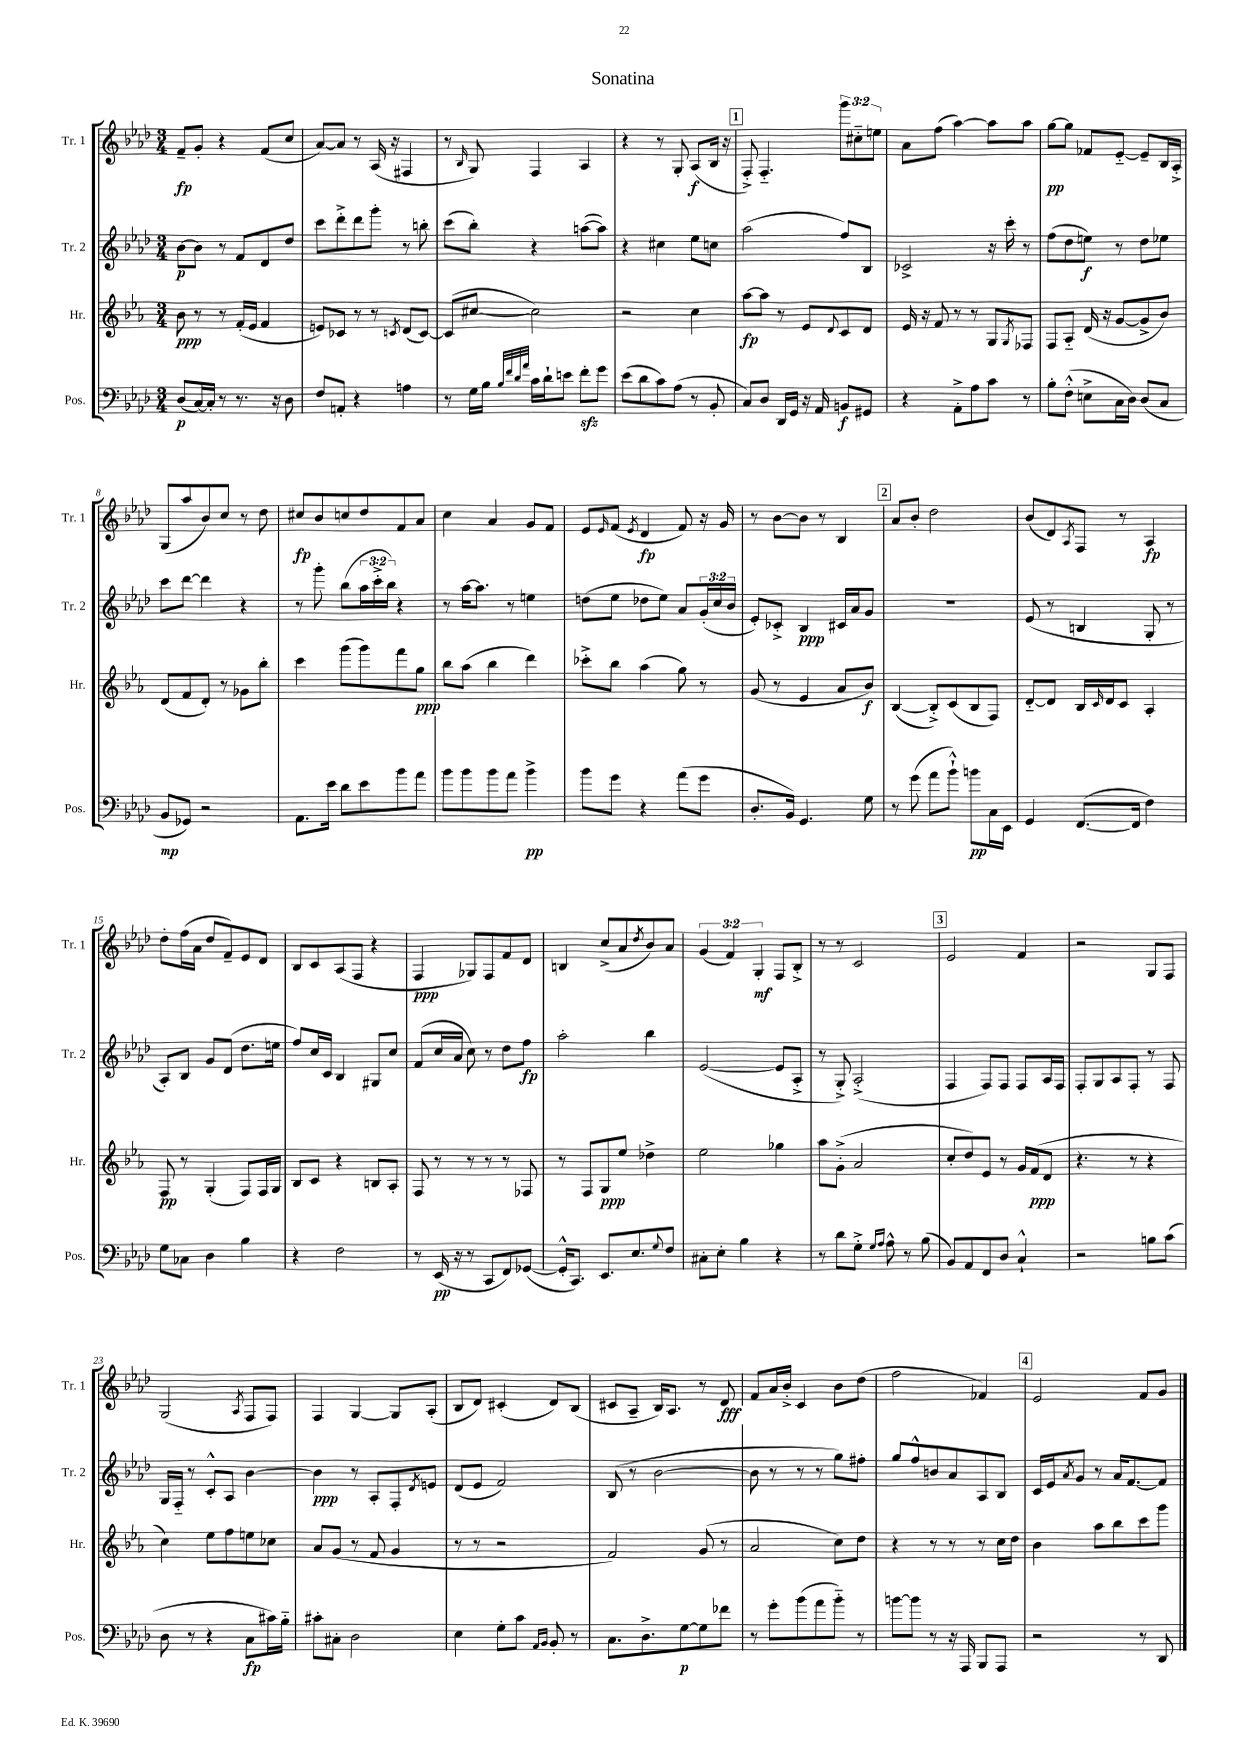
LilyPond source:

\header { title = "Sonatina" }
<<
\new StaffGroup <<
\new Staff = "s0" \with { instrumentName = "Tr. 1" shortInstrumentName = "Tr. 1" } {
    \clef treble \key aes \major \numericTimeSignature \time 3/4 \override Staff.TupletNumber.text = #tuplet-number::calc-fraction-text
    f'8--\fp g'8-. r4 f'8( c''8 |
    aes'8~) aes'8 r8 aes16( r16 fis4 |
    r8 \grace { bes16 } g8) f4 aes4 |
    r4 r8 g8-. aes8\f( bes16 r16 |
    \mark \markup { \box "1" } f8-.->) f4.-_ \tuplet 3/2 { g'''8 cis''8-_ e''8 } |
    aes'8 f''8( aes''4~) aes''8 aes''8 |
    g''8~\pp g''8 fes'8 ees'8~-_ ees'8-- bes16 aes16-.-> |
    g8( aes''8 bes'8) c''8 r8 des''8 |
    cis''8\fp bes'8 c''8 des''8 f'8 aes'8 |
    c''4 aes'4 g'8 f'8 |
    ees'8 \grace { ees'16 } f'8( \acciaccatura { ees'8 } des'4\fp f'8) r16 g'16 |
    r8 bes'8~ bes'8 r8 bes4 |
    \mark \markup { \box "2" } aes'8 bes'8-. des''2 |
    bes'8( des'8) \acciaccatura { aes8 } f8 r8 aes4\fp |
    des''8-. f''16( aes'16 des''8 f'8--) ees'8 des'8 |
    bes8 c'8 aes8( f8 r4 |
    f4\ppp ges8) f8 f'8 des'8 |
    b4 c''8->( aes'8 \acciaccatura { des''8 } bes'8) aes'8 |
    \tuplet 3/2 { g'4( f'4) g4-.\mf } f8 bes8-.-> |
    r8 r8 c'2 |
    \mark \markup { \box "3" } ees'2 f'4 |
    r2 g8 f8 |
    g2( \acciaccatura { aes8 } f8 f8) |
    f4 g4~ g8 aes8-.( |
    bes8 des'8) cis'4-.( des'8) bes8( |
    cis'8 aes8-- bes16) aes8. r8 des'8\fff |
    f'8 aes'16 bes'16-.-> c'4 bes'8 des''8( |
    f''2 fes'4) |
    \mark \markup { \box "4" } ees'2 f'8 g'8 \bar "|." |
}
\new Staff = "s1" \with { instrumentName = "Tr. 2" shortInstrumentName = "Tr. 2" } {
    \clef treble \key aes \major \numericTimeSignature \time 3/4 \override Staff.TupletNumber.text = #tuplet-number::calc-fraction-text
    bes'8~\p bes'8 r8 f'8 des'8 des''8 |
    c'''8 des'''8-.-> des'''8 g'''8-. r8 b''8-. |
    c'''8( bes''8-.) r4 a''8~( a''8) |
    r4 cis''4 ees''8 c''8 |
    \mark \markup { \box "1" } aes''2( f''8) bes8 |
    ces'2-> r16 c'''16-. r8 |
    f''8( des''8 e''8\f) r8 des''8 ees''8 |
    c'''8 des'''8~ des'''4 r4 |
    r8 g'''8-. bes''8( \tuplet 3/2 { aes''16 c'''16-.-> bes''16) } r4 |
    r8 aes''16~ aes''8. r8 e''4 |
    d''8( ees''8 des''8 ees''8) aes'8 \tuplet 3/2 { g'16-.( c''16 bes'16 } |
    ees'8-.) ces'8-.-> bes4\ppp cis'16 aes'16 g'8 |
    \mark \markup { \box "2" } R2. |
    ees'8( r8 b4 g8-. r8 |
    aes8-.) bes8 g'8 des'8( des''8. e''16 |
    f''8) c''16 c'16 bes4 gis8 c''8 |
    f'8( c''16 aes'16 c''8) r8 des''8 f''8\fp |
    aes''2-. bes''4 |
    ees'2~( ees'8 aes8-.-> |
    r8 g8-.->) aes2-.->( |
    \mark \markup { \box "3" } f4 f8) f8 f8 aes16 f16 |
    f8-. g8 aes8 f8-. r8 f8 |
    g16 f16-_ r8 c'8-.-^ aes8 bes'4~ |
    bes'4\ppp r8 aes8-. f8-. \acciaccatura { des'8 } e'8 |
    des'8( ees'8 f'2) |
    bes8( r8 bes'2~ |
    bes'8 r8 r8 r8 g''8) fis''8-. |
    g''8 f''8-^ b'8 aes'8 aes8 bes8 |
    \mark \markup { \box "4" } c'16 ees'16 \acciaccatura { aes'8 } g'8 r8 aes'16 f'8.~ f'8 \bar "|." |
}
\new Staff = "s2" \with { instrumentName = "Hr." shortInstrumentName = "Hr." } {
    \clef treble \key ees \major \numericTimeSignature \time 3/4
    bes'8\ppp r8 r8 f'16-.( ees'16 f'4 |
    e'8) ces'8 r8 r8 \acciaccatura { c'8 } d'8( c'8~) |
    c'8( cis''8~ cis''2) |
    r2 c''4 |
    \mark \markup { \box "1" } aes''8~\fp aes''8 r8 ees'8 \appoggiatura { d'8 } c'8 d'8 |
    ees'16 r16 f'8 r8 r8 g8 \acciaccatura { g8 } fes8 |
    f8 aes8-_ d'16( r16 g'8~ g'8-> bes'8) |
    d'8( f'8 d'8-.) r8 ges'8 bes''8-. |
    c'''4 g'''8( g'''8) f'''8 g''8\ppp |
    bes''8 aes''8( bes''4 d'''4) |
    ces'''8-.-> bes''8 aes''4( g''8) r8 |
    g'8( r8 ees'4 aes'8 bes'8\f) |
    \mark \markup { \box "2" } bes4~( bes8-.->) c'8( bes8 f8) |
    d'8~-_ d'8 bes16 \grace { c'16 } d'16 c'8 aes4-. |
    f8\pp r8 g4-.( f8) f16 g16 |
    bes8 c'8 r4 b8 aes8-. |
    f8 r8 r8 r8 r8 fes8 |
    r8 f8 g8\ppp ees''8 des''4-> |
    ees''2 ges''4 |
    aes''8 g'8-.->( aes'2 |
    \mark \markup { \box "3" } c''8-. d''8) ees'8 r8 g'16 f'16\ppp( d'8 |
    r4. r8 r4 |
    c''4) ees''8 f''8 e''8 ces''8 |
    aes'8 g'8( r8 f'8 g'4 |
    r8 r8 r2 |
    f'2) g'8( r8 |
    aes'2 c''8) d''8 |
    r4 r8 r8 r8 c''16 d''16 |
    \mark \markup { \box "4" } bes'4 aes''8 bes''8 c'''8 g'''8 \bar "|." |
}
\new Staff = "s3" \with { instrumentName = "Pos." shortInstrumentName = "Pos." } {
    \clef bass \key aes \major \numericTimeSignature \time 3/4
    des8\p( c16~) c16-. r8 r8. r16 des8 |
    f8 a,8-. r4 a4 |
    r8 g16 bes16 \grace { bes32 f'32 des'32 aes'32 } c'16 des'16-! e'8 f'8-.\sfz g'8 |
    ees'8( des'8 c'8) aes8( r8 bes,8-. |
    \mark \markup { \box "1" } c8) des8 des,16 g,16 r16 aes,16 b,8\f gis,8 |
    r4 aes,8-.-> aes8 c'8 r8 |
    bes8-. f8-.-^( e8-> c16 des16) des8( c8 |
    bes,8\mp ges,8) r2 |
    aes,8. ees'16 des'8 ees'8 bes'8 aes'8 |
    bes'8 bes'8 bes'8 aes'8 bes'4->\pp |
    bes'8 g'8 r4 aes'8( g'8 |
    des8.-. bes,16) g,4. g8 |
    \mark \markup { \box "2" } r8 g'8( aes'8 bes'8-!-^) b'8\pp c16 ees,16 |
    g,4 f,8.~( f,16 f4) |
    g8 ces8 des4 bes4 |
    r4 f2 |
    r8 ees,16\pp( r16 r8 c,8 f,8) ges,8~( |
    ges,16-.-^ c,8.) ees,8. ees8. \appoggiatura { g8 } f8 |
    cis8-. ees8-. bes4 r4 |
    r8 des'8 g8-.-> \grace { g16 aes16 } aes8-^ r8 bes8( |
    \mark \markup { \box "3" } bes,8) aes,8 f,8 des8 c4-!-^ |
    r2 b8 c'8( |
    des8 r8 r4 c8\fp cis'16) bes16-_ |
    cis'8-. cis8-. des2 |
    ees4 g8-. c'8 \grace { aes,16 bes,16 } bes,8-. r8 |
    c8. des8.-> g8~\p g8 fes'8 |
    r8 g'8-. bes'8( aes'8 bes'8-_) r8 |
    b'8~ b'8 r8 r16 aes,,16 bes,,8 aes,,8 |
    \mark \markup { \box "4" } r2 r8 des,8 \bar "|." |
}
>>
>>
